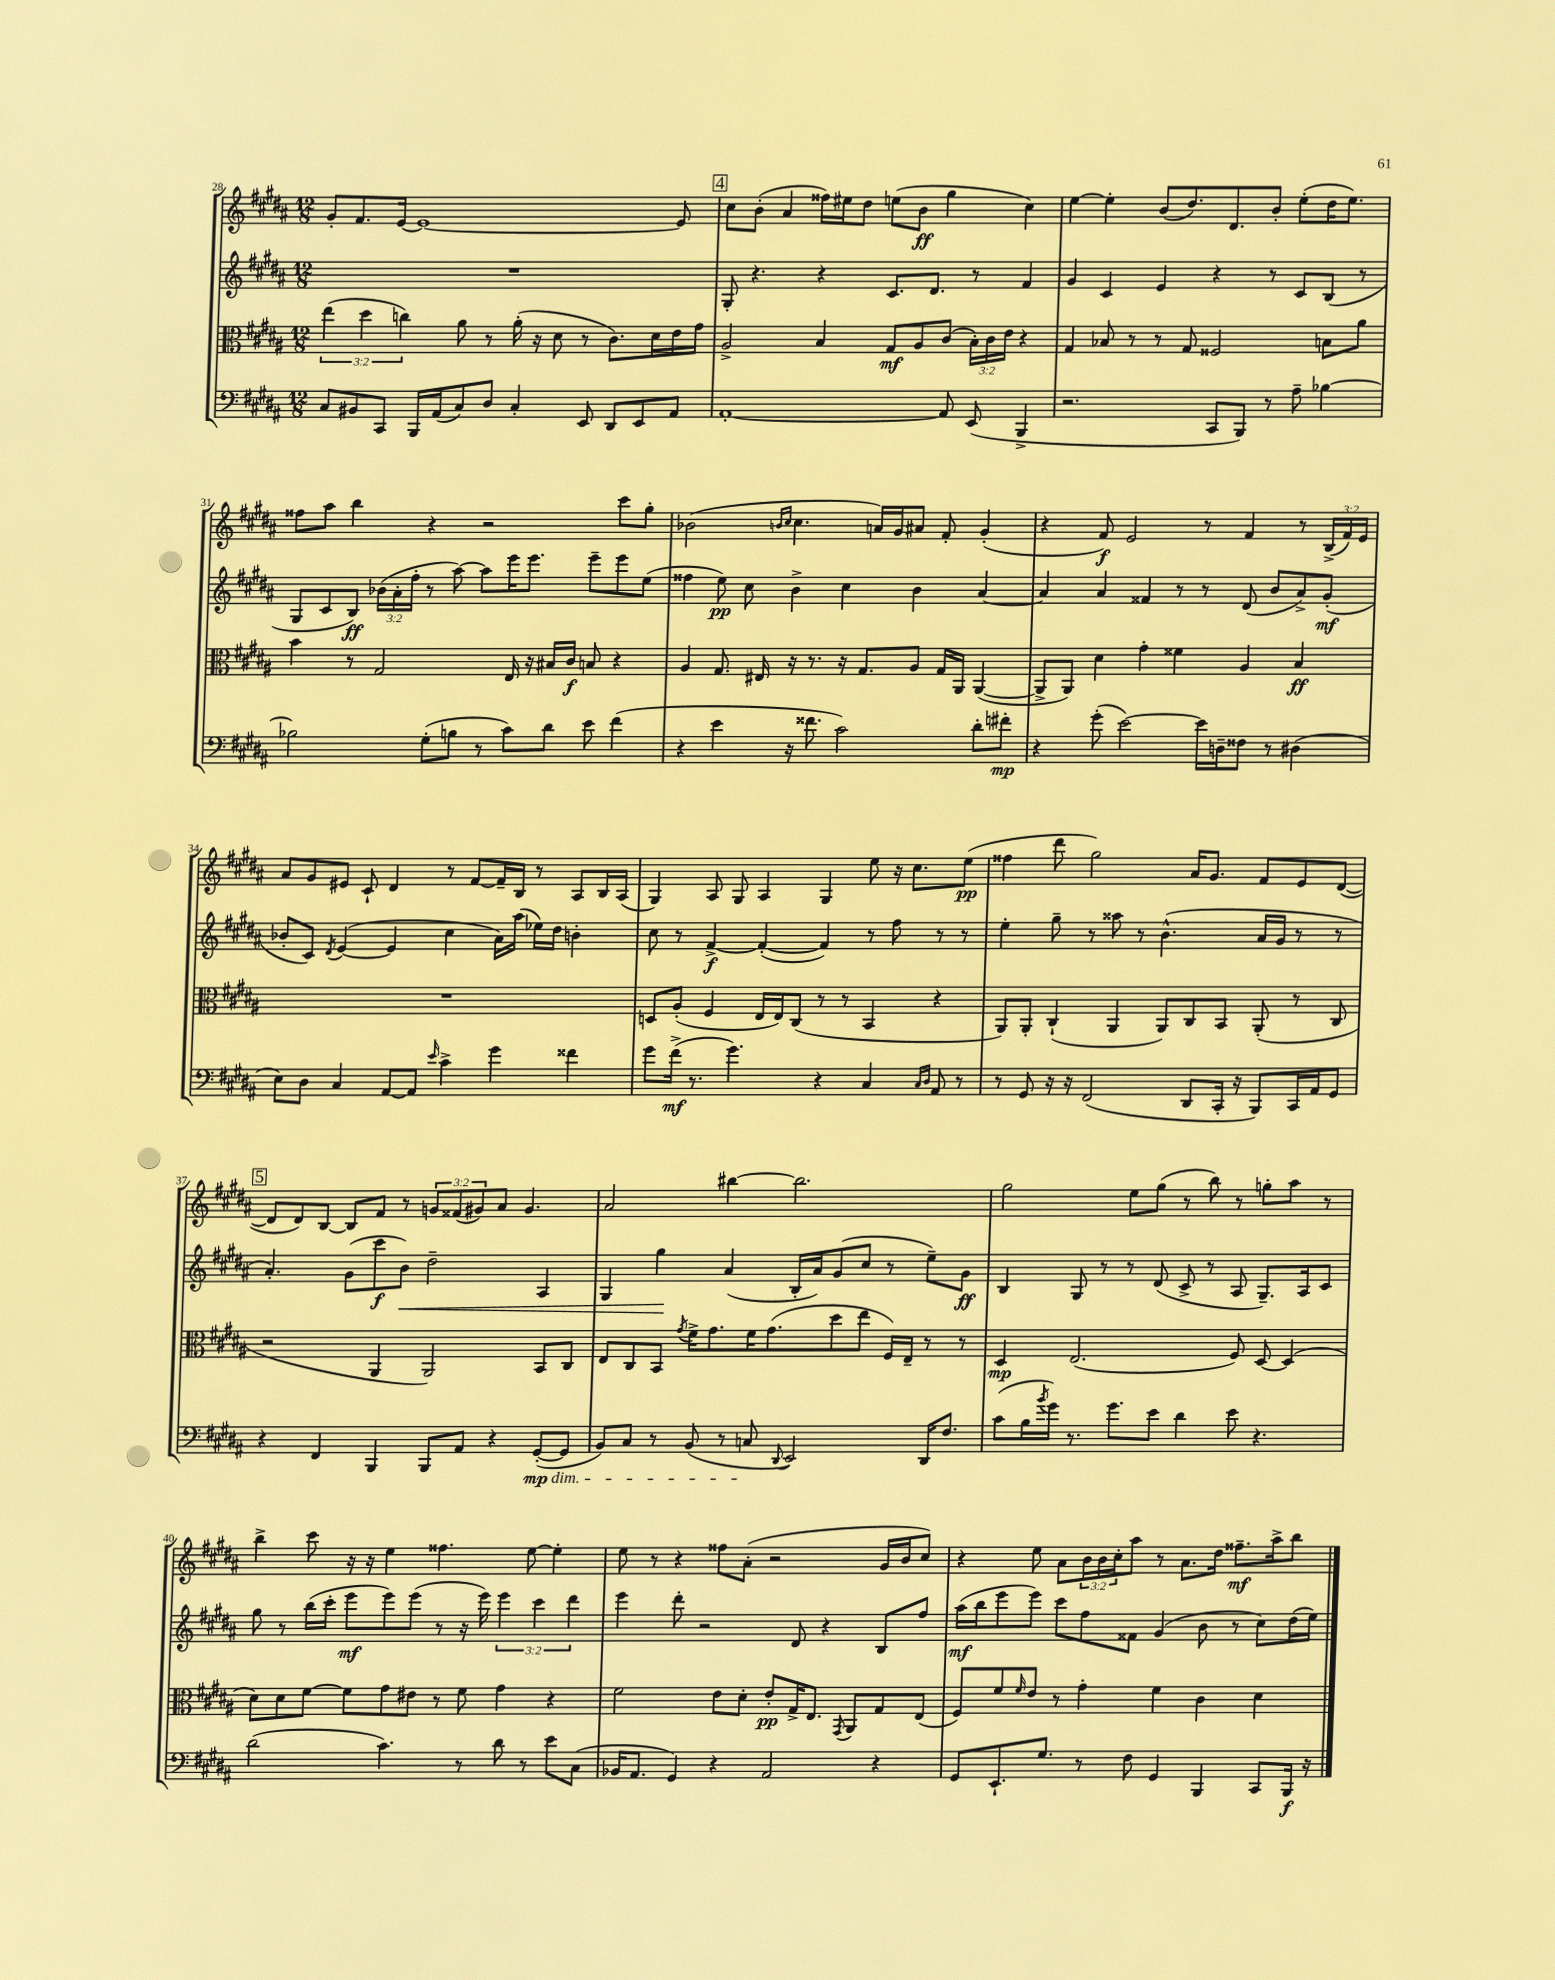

**kern	**kern	**kern	**kern
*staff4	*staff3	*staff2	*staff1
*clefF4	*clefC3	*clefG2	*clefG2
*k[f#c#g#d#a#]	*k[f#c#g#d#a#]	*k[f#c#g#d#a#]	*k[f#c#g#d#a#]
*M12/8	*M12/8	*M12/8	*M12/8
8C#	(6ee	1.r	8g#'
8BB#	.	.	8.f#
.	6dd#	.	.
8CC#	.	.	.
.	.	.	[16e
.	6cc)	.	.
16BBB	.	.	1e_
(16AA#	.	.	.
8C#)	8a#	.	.
8D#	8r	.	.
4C#'	(16a#'	.	.
.	16r	.	.
.	8d#	.	.
8EE	8r	.	.
8DD#	8.c#)	.	.
8EE	.	.	.
.	16d#	.	.
8AA#	16e	.	8e]
.	16g#	.	.
=	=	=	=
[1AA#'	2A#^	8G#'	8cc#
.	.	4.r	(8b'
.	.	.	4a#
.	4B	4r	16ff##)
.	.	.	16ee#
.	.	.	8dd#
.	8G#	8.c#	(8ee
.	8A#	.	8b
.	.	8.d#	.
8AA#]	(8c#	.	4gg#
(8EE	24B')	8r	.
.	24c#	.	.
.	24e	.	.
4BBB^	4r	4f#	4cc#)
=	=	=	=
2.r	4G#	4g#	[4ee
.	8B-	4c#	4ee']
.	8r	.	.
.	8r	4e	(8b
.	8G#	.	8.dd#)
8CC#	2F##	4r	.
.	.	.	8.d#
8BBB)	.	.	.
8r	.	8r	8b'
8A#~	.	8c#	(8ee'
[4B-	8B	(8B	16dd#
.	.	.	8.ee)
.	8a#	8r	.
=	=	=	=
2B-]	4b	8G#	8ff##
.	.	8c#	8aa#
.	8r	8B)	4bb
.	2G#	(24b-	.
.	.	24a#'	.
.	.	24ff#'	.
(8G#'	.	8r	4r
8B	.	[8aa#)	.
8r	.	8aa#]	2r
8c#)	16E	16eee	.
.	16r	8.eee	.
8d#	16B#	.	.
.	16c#	.	.
8e	8B	8eee~	.
(4f#	4r	8eee	8ccc#
.	.	(8ee	8gg#'
=	=	=	=
4r	4A#	4ff##	(2b-
4e	8.G#	8ee)	.
.	.	8cc#	.
.	16E#	.	.
.	.	.	16qqb
.	.	.	16qqcc#
16r	16r	4b^	4.cc#
8.f##	8.r	.	.
2c#)	16r	4cc#	.
.	8.G#	.	.
.	.	.	16a)
.	.	.	16g#
.	8A#	4b	8a#
.	16G#	.	8f#'
.	16AA#	.	.
8d#'	([4AA#	[4a#	(4g#'
8f#'	.	.	.
=	=	=	=
4r	8AA#^]	4a#]	4r
.	8AA#)	.	.
(8g#'	4d#	4a#	8f#)
[2e)	.	.	2e
.	4g#'	4f##	.
.	4f##	8r	.
16e]	.	8r	8r
16D~	.	.	.
8F##	4A#	(8d#	4f#
8r	.	8b	.
(4D#	4B	8a#^)	8r
.	.	(8g#'	(24B^
.	.	.	24f#)
.	.	.	24e
=	=	=	=
8E)	1.r	8b-'	8a#
8D#	.	8c#)	8g#
.	.	8qd#	.
4C#	.	([4e	8e#
.	.	.	8c#`
[8AA#	.	4e]	4d#
8AA#]	.	.	.
16qqe	.	.	.
4c#^	.	4cc#	8r
.	.	.	[8f#
4g#	.	16a#)	16f#~]
.	.	(16aa#	16B
.	.	16ee-)	8r
.	.	16dd#	.
4f##	.	4b'	8A#
.	.	.	16B
.	.	.	(16A#
=	=	=	=
8g#	8D	8cc#	4G#)
(16f#^	(8A#'	8r	.
8.r	.	.	.
.	4F#	[4f#^	8A#
4.g#)	.	.	8G#
.	16E	(4f#'_	4A#
.	16E)	.	.
.	(8C#	.	.
4r	8r	4f#])	4G#
.	8r	.	.
4C#	4BB	8r	8ee
.	.	8ff#	16r
.	.	.	8.cc#
16qqC#	.	.	.
16qqD#	.	.	.
8AA#	4r	8r	.
8r	.	8r	(8ee
=	=	=	=
8r	8AA#)	4ee'	4ff##
8GG#	8AA#'	.	.
16r	(4C#`	8gg#~	8ddd#
16r	.	.	.
(2FF#	.	8r	2gg#)
.	4AA#	8aa##	.
.	.	8r	.
.	8AA#)	(4.b^^	.
8DD#	8C#	.	16a#
.	.	.	8.g#
16CC#'	8BB	.	.
16r	.	.	.
8BBB)	(8AA#'	16a#	8f#
.	.	16g#	.
16CC#	8r	8r	8e
16AA#	.	.	.
8GG#	8C#	8r	([8d#
=	=	=	=
4r	2r	4.a#')	8d#]
.	.	.	8d#)
4FF#	.	.	[8B
.	.	(8g#	8B]
4BBB	4AA#	8ccc#	8f#
.	.	8b)	8r
8BBB	2AA#)	2dd#~	12g
.	.	.	(12f##
8AA#	.	.	.
.	.	.	12g#)
4r	.	.	8a#
.	.	.	4.g#
([8GG#'	8BB	4A#	.
8GG#]	8C#	.	.
=	=	=	=
8BB)	8E	4G#	2a#
8C#	8C#	.	.
8r	8BB	4gg#	.
.	8qg#	.	.
(8BB	16f#^	.	.
.	8.g#	.	.
8r	.	(4a#	[4bb#
8C	16f#	.	.
.	(8.g#	.	.
8qqDD#	.	.	.
2EE)	.	16B'	2.bb#]
.	.	16a#)	.
.	8dd#	(8g#	.
.	8ee	8cc#	.
.	16F#)	8r	.
.	16E~	.	.
16DD#	8r	8ee~)	.
8.F#	.	.	.
.	8r	8g#	.
=	=	=	=
(8c#	4D#	4B	2gg#
16B	.	.	.
8qb	.	.	.
16g#)	.	.	.
8.r	(2.E	8G#	.
.	.	8r	.
8.g#	.	.	.
.	.	8r	8ee
8e	.	(8d#	(8gg#
4d#	.	8c#^	8r
.	.	8r	8bb)
8e	8F#)	8A#	8r
4.r	[8D#	8.G#~)	8gg'
.	(4D#]	.	8aa#
.	.	16A#	.
.	.	8c#	8r
=	=	=	=
(2d#	8d#)	8gg#	4bb^
.	8d#	8r	.
.	[8f#	(16bb	8ccc#
.	.	16ccc#'	.
.	8f#]	8eee	16r
.	.	.	16r
4.c#)	8g#	8eee)	4ee
.	8e#	(8eee	.
.	8r	8r	4.ff##
8r	8f#	16r	.
.	.	16eee)	.
8d#	4g#	6eee	.
8r	.	.	[8ee
.	.	6ccc#	.
8e	4r	.	4ee']
.	.	6ddd#	.
(8C#	.	.	.
=	=	=	=
16BB-	2f#	4eee	8ee
8.AA#	.	.	.
.	.	.	8r
4GG#)	.	8ddd#'	4r
.	.	2r	.
4r	8e	.	8ff##
.	8d#'	.	(8a#'
2AA#	8e'	.	2r
.	16G#^	8d#	.
.	8.E	.	.
.	.	4r	.
.	8qGG#	.	.
.	8AA#	.	.
4r	8G#	8B	16g#
.	.	.	16b
.	(8E	8ff#	8cc#)
=	=	=	=
8GG#	8F#)	(16aa#	4r
.	.	16bb	.
8.EE`	8f#	8eee	.
.	16qqf#	.	.
.	8e	8eee)	8ee
8.G#	.	.	.
.	8r	8ccc#	8a#
8r	4g#'	8ff#	24b
.	.	.	24b
.	.	.	24cc#'
8F#	.	8f##	8aa#
4GG#	4f#	(4g#	8r
.	.	.	8.a#
4BBB	4c#	8b	.
.	.	.	16dd#
.	.	8r	8.ff##~
8CC#	4d#	8cc#)	.
.	.	.	16aa#^
16BBB	.	(16dd#	8bb
16r	.	16ee)	.
==	==	==	==
*-	*-	*-	*-
